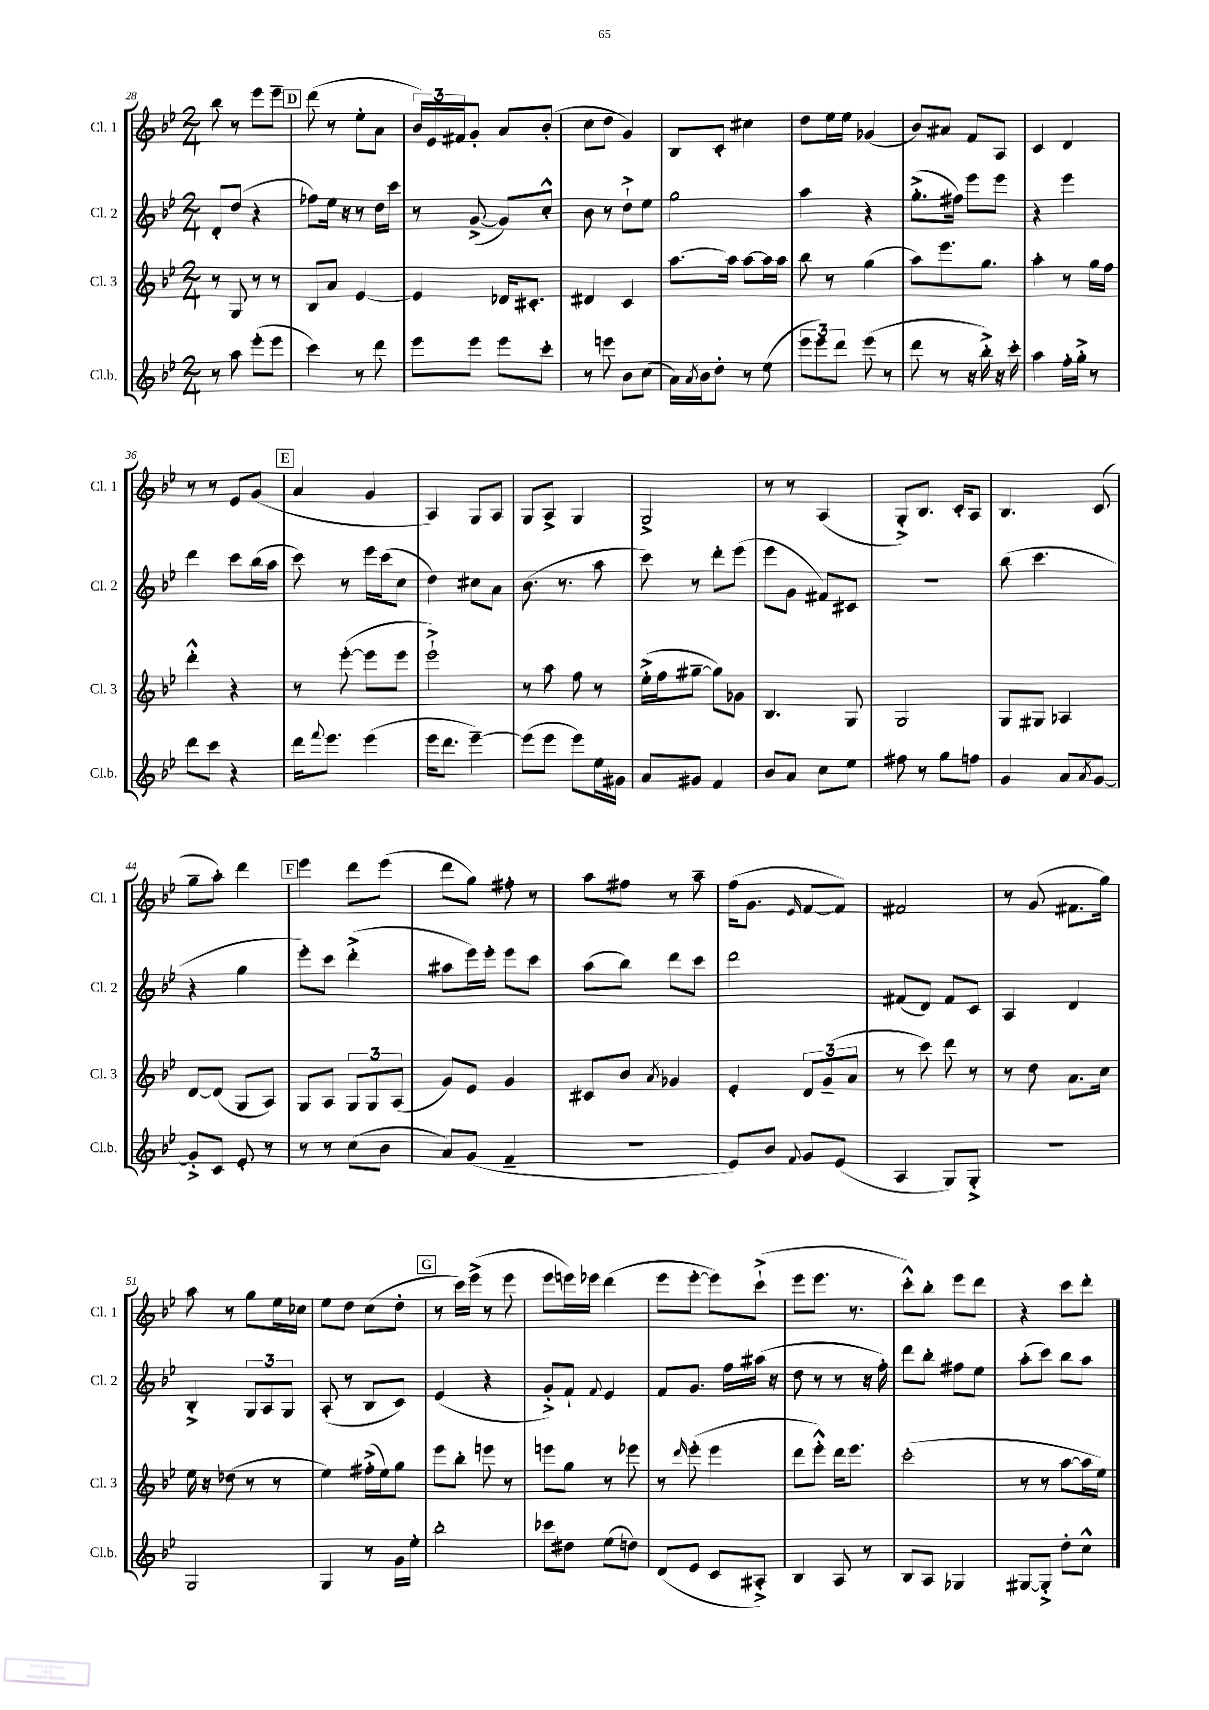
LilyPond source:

<<
\new StaffGroup <<
\new Staff = "s0" \with { instrumentName = "Cl. 1" shortInstrumentName = "Cl. 1" } {
    \clef treble \key bes \major \numericTimeSignature \time 2/4
    bes''8 r8 ees'''8 ees'''8-- |
    \mark \markup { \box "D" } d'''8( r8 ees''8-. a'8 |
    \tuplet 3/2 { bes'16) ees'16 fis'16 } g'8-. a'8 bes'8-.( |
    c''8 d''8 g'4) |
    bes8 c'8-. cis''4 |
    d''8 ees''16 ees''16 ges'4( |
    bes'8) ais'8 f'8 a8 |
    c'4 d'4 |
    r8 r8 ees'8 g'8( |
    \mark \markup { \box "E" } a'4 g'4 |
    a4) g8 a8 |
    g8 a8-> g4 |
    g2-> |
    r8 r8 a4( |
    g8-.->) bes8. c'16-. a8 |
    bes4. c'8( |
    g''8-- a''8-.) d'''4 |
    \mark \markup { \box "F" } ees'''4 d'''8 ees'''8( |
    d'''8 g''8) fis''8-. r8 |
    a''8 fis''8 r8 a''8-- |
    f''16( g'8. \grace { ees'16 } f'8~ f'8) |
    fis'2 |
    r8 g'8( fis'8. g''16) |
    a''8 r8 g''8 ees''16 ces''16 |
    ees''8 d''8 c''8( d''8-. |
    \mark \markup { \box "G" } r8 c'''16) ees'''16->( r8 ees'''8 |
    ees'''8 e'''16) ees'''16 d'''4( |
    ees'''8 ees'''8~-. ees'''8) c'''8-!->( |
    ees'''8 ees'''8. r8. |
    c'''8-.-^) bes''8-. ees'''8 d'''8 |
    r4 c'''8 d'''8-. \bar "|." |
}
\new Staff = "s1" \with { instrumentName = "Cl. 2" shortInstrumentName = "Cl. 2" } {
    \clef treble \key bes \major \numericTimeSignature \time 2/4
    d'8-. d''8( r4 |
    \mark \markup { \box "D" } fes''8) ees''16 r16 r8 d''16 c'''16 |
    r8 g'8~->( g'8) c''8-.-^ |
    bes'8 r8 d''8-!-> ees''8 |
    g''2 |
    a''4 r4 |
    g''8.-.->( fis''16) ees'''8 ees'''8 |
    r4 ees'''4 |
    d'''4 c'''8 bes''16( a''16 |
    \mark \markup { \box "E" } c'''8) r8 ees'''16 c'''16( c''8 |
    d''4) cis''8 a'8 |
    bes'8.( r8. a''8 |
    c'''8) r8 d'''8-. ees'''8( |
    ees'''8 g'8 fis'8) cis'8 |
    R2 |
    bes''8( c'''4. |
    r4 g''4 |
    \mark \markup { \box "F" } ees'''8-.) c'''8 d'''4-.->( |
    ais''8 ees'''16) ees'''16-. ees'''8 c'''8 |
    a''8( bes''8) d'''8 c'''8 |
    d'''2 |
    fis'8( d'8) fis'8 c'8 |
    a4 d'4 |
    bes4-.-> \tuplet 3/2 { g8 a8 g8 } |
    a8-.( r8 bes8 c'8) |
    \mark \markup { \box "G" } ees'4( r4 |
    g'8-.->) f'8-! \appoggiatura { f'8 } ees'4 |
    f'8 g'8. f''16 ais''16( r16 |
    d''8 r8 r8 r16 f''16-.) |
    d'''8 bes''8-. fis''8 ees''8 |
    a''8-.( c'''8) bes''8 a''8 \bar "|." |
}
\new Staff = "s2" \with { instrumentName = "Cl. 3" shortInstrumentName = "Cl. 3" } {
    \clef treble \key bes \major \numericTimeSignature \time 2/4
    r8 g8 r8 r8 |
    \mark \markup { \box "D" } bes8 a'8 ees'4~ |
    ees'4 des'16 cis'8.-. |
    dis'4 c'4 |
    a''8.~ a''16 a''8~ a''16 a''16 |
    bes''8 r8 g''4( |
    a''8) ees'''8. g''8. |
    a''4-. r8 g''16 f''16 |
    d'''4-.-^ r4 |
    \mark \markup { \box "E" } r8 ees'''8~-.( ees'''8 ees'''8 |
    ees'''2-!->) |
    r8 a''8 f''8 r8 |
    ees''16-.->( f''16 gis''8~-- gis''8) ges'8 |
    bes4. g8 |
    g2 |
    g8 gis8 aes4 |
    d'8~ d'8( g8 a8) |
    \mark \markup { \box "F" } g8 a8 \tuplet 3/2 { g8 g8 a8( } |
    g'8) ees'8 g'4 |
    cis'8 bes'8 \acciaccatura { a'8 } ges'4 |
    ees'4-. \tuplet 3/2 { d'8 g'8--( a'8 } |
    r8 c'''8) d'''8 r8 |
    r8 d''8 a'8. c''16 |
    ees''16 r16 des''8( r8 r8 |
    ees''4) fis''16-.->( ees''16) g''8 |
    \mark \markup { \box "G" } ees'''8 bes''8-. e'''8 r8 |
    e'''8 g''8 r8 ees'''8 |
    r8 \grace { d'''16 } ees'''8-.( ees'''4 |
    d'''8 ees'''8-.-^) d'''16 ees'''8. |
    c'''2-.( |
    r8 r8 a''8~ a''16 ees''16) \bar "|." |
}
\new Staff = "s3" \with { instrumentName = "Cl.b." shortInstrumentName = "Cl.b." } {
    \clef treble \key bes \major \numericTimeSignature \time 2/4
    r8 a''8 ees'''8-.( ees'''8 |
    \mark \markup { \box "D" } c'''4) r8 d'''8 |
    ees'''8 ees'''8 ees'''8 c'''8-. |
    r8 e'''8 bes'8 c''8( |
    a'16) \acciaccatura { a'8 } bes'16 d''8-. r8 ees''8( |
    \tuplet 3/2 { ees'''8 ees'''8) d'''8 } ees'''8( r8 |
    d'''8 r8 r16 bes''16-.->) r16 c'''16-. |
    a''4 f''16-. g''16-.-> r8 |
    d'''8 c'''8 r4 |
    \mark \markup { \box "E" } d'''16 \appoggiatura { f'''8 } ees'''8. ees'''4( |
    ees'''16 d'''8. ees'''4~--) |
    ees'''8( ees'''8 ees'''8) ees''16 gis'16 |
    a'8 gis'8 f'4 |
    bes'8 a'8 c''8 ees''8 |
    fis''8 r8 g''8 f''8 |
    g'4 a'8 \acciaccatura { a'8 } g'8~ |
    g'8-.-> c'8 ees'8-. r8 |
    \mark \markup { \box "F" } r8 r8 c''8( bes'8 |
    a'8) g'8( f'4-- |
    r2 |
    ees'8) bes'8 \appoggiatura { f'8 } g'8 ees'8( |
    a4 g8) g8-.-> |
    R2 |
    g2 |
    g4 r8 g'16 ees''16-. |
    \mark \markup { \box "G" } bes''2-. |
    ces'''8 dis''8 ees''8( d''8) |
    d'8( ees'8 c'8 ais8-.->) |
    bes4 a8 r8 |
    bes8 a8 ges4 |
    gis8~ gis8-.-> d''8-. c''8-^ \bar "|." |
}
>>
>>
\layout { \context { \Score currentBarNumber = #28 } }
